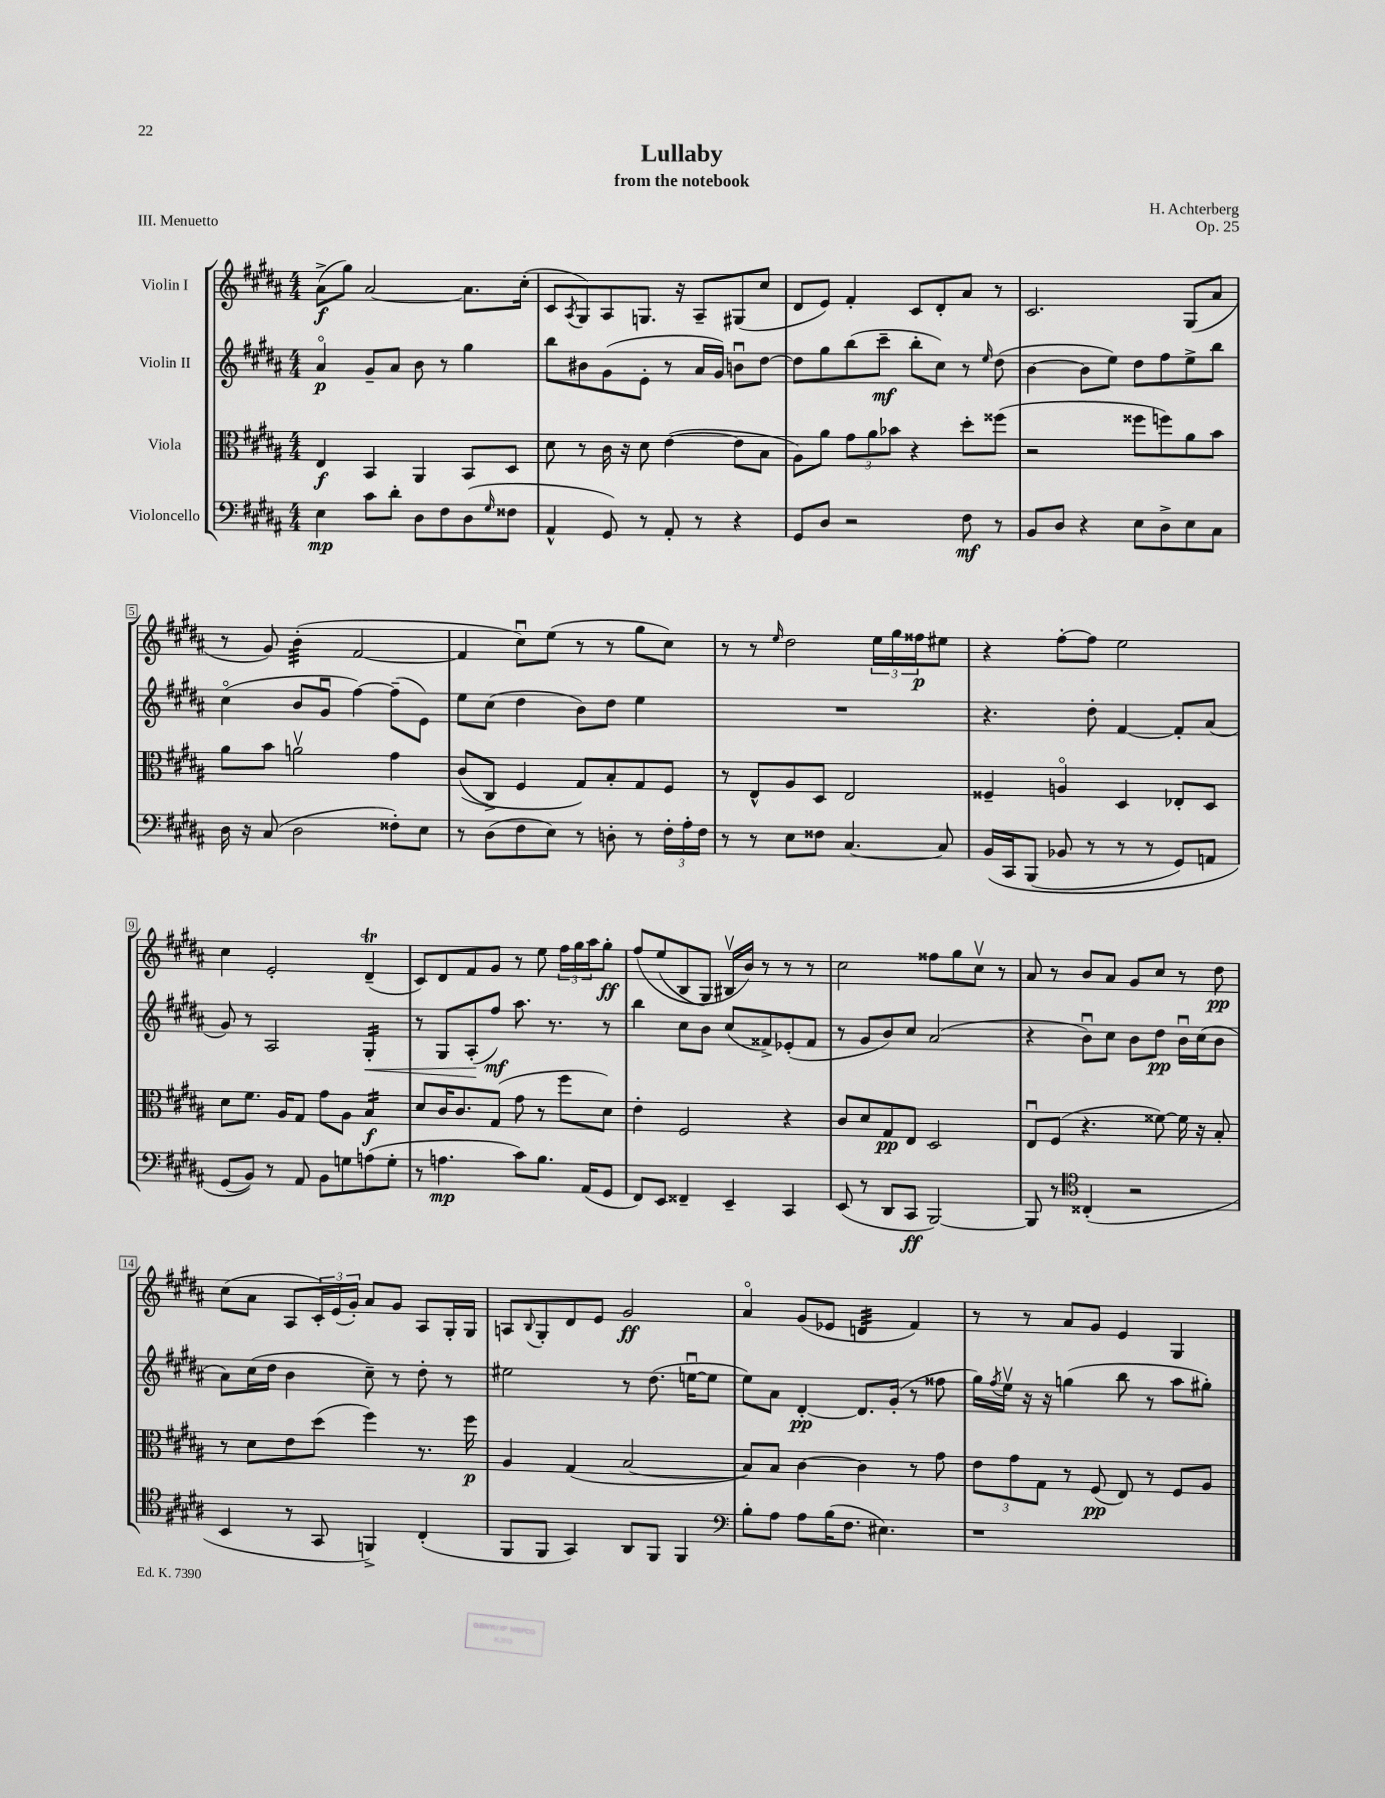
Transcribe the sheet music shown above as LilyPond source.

\header { title = "Lullaby" composer = "H. Achterberg" subtitle = "from the notebook" opus = "Op. 25" piece = "III. Menuetto" }
<<
\new StaffGroup <<
\new Staff = "s0" \with { instrumentName = "Violin I" } {
    \clef treble \key b \major \numericTimeSignature \time 4/4
    ais'8->\f( gis''8) ais'2~ ais'8. cis''16-.( |
    cis'8 \acciaccatura { ais8 } gis8) ais8 g8. r16 ais8-- gis8( cis''8 |
    dis'8 e'8) fis'4-. cis'8 dis'8-. ais'8 r8 |
    cis'2. gis8( ais'8 |
    r8 gis'8) b'4:32-.( fis'2~ |
    fis'4 cis''8\downbow) e''8( r8 r8 gis''8 cis''8) |
    r8 r8 \grace { e''16 } dis''2 \tuplet 3/2 { e''16 gis''16 fisis''16\p } eis''8 |
    r4 fis''8~-. fis''8 e''2 |
    cis''4 e'2-. dis'4--\trill( |
    cis'8) dis'8 fis'8 gis'8 r8 e''8 \tuplet 3/2 { fis''16 gis''16 ais''16 } gis''8-.\ff |
    fis''8\( e''8( b8 gis8) bis16\upbow b'16\) r8 r8 r8 |
    cis''2 fisis''8 gis''8 cis''8\upbow r8 |
    ais'8 r8 b'8 ais'8 gis'8 cis''8 r8 dis''8\pp |
    cis''8( ais'8 ais8 \tuplet 3/2 { cis'16-.) e'16( gis'16-.) } ais'8 gis'8 ais8 gis16-. gis16 |
    a8 \appoggiatura { b8 } gis8-. dis'8 e'8 gis'2\ff |
    ais'4\flageolet gis'8( ees'8 d'4:32 fis'4) |
    r8 r8 ais'8 gis'8 e'4 gis4 \bar "|." |
}
\new Staff = "s1" \with { instrumentName = "Violin II" } {
    \clef treble \key b \major \numericTimeSignature \time 4/4
    ais'4\flageolet\p gis'8-- ais'8 b'8 r8 gis''4 |
    b''8 bis'8 gis'8( e'8-. r8 ais'16 gis'16) b'8\downbow dis''8~ |
    dis''8 gis''8 b''8( cis'''8--\mf b''8-. cis''8) r8 \grace { e''16 } dis''8( |
    b'4~ b'8 e''8) dis''8 fis''8 e''8-> b''8 |
    cis''4\flageolet( b'8 gis'8\downbow fis''4~) fis''8--( e'8) |
    e''8 cis''8( dis''4 b'8) dis''8 e''4 |
    R1 |
    r4. dis''8-. fis'4~ fis'8-. ais'8( |
    gis'8) r8 ais2 gis4:16-.\< |
    r8 gis8 ais8-.\!( fis''8\mf) ais''8. r8. r8 |
    b''4 cis''8 b'8 cis''8( fisis'8->) ees'8-.( fisis'8 |
    r8 gis'8 b'8) cis''8 ais'2( |
    r4 b'8\downbow) cis''8 b'8 dis''8\pp b'16\downbow cis''16( b'8 |
    ais'8) cis''16( dis''16 b'4 cis''8--) r8 dis''8-. r8 |
    eis''2 r8 dis''8.( e''16~\downbow e''8 |
    e''8) ais'8 dis'4~-.\pp dis'8. gis'16-.( r8 fisis''8 |
    gis''16) \acciaccatura { fis''8 } e''16\upbow r16 r16 g''4( b''8 r8 ais''8 gis''8-.) \bar "|." |
}
\new Staff = "s2" \with { instrumentName = "Viola" } {
    \clef alto \key b \major \numericTimeSignature \time 4/4
    e4\f b,4 ais,4 b,8 dis8 |
    dis'8 r8 cis'16 r16 dis'8 e'4~( e'8 b8 |
    ais8) ais'8 \tuplet 3/2 { gis'8 ais'8 bes'8 } r4 dis''8-. fisis''8( |
    r2 fisis''8 f''8) ais'8 b'8 |
    ais'8 b'8 a'2\upbow gis'4 |
    cis'8(\( cis8->) fis4 gis8\) b8-. gis8 fis8 |
    r8 e8-^ ais8 dis8 e2 |
    fisis4-- a4\flageolet dis4 ees8-. dis8 |
    dis'8 fis'8. ais16 gis8 gis'8 ais8 b4:16\f |
    dis'8 cis'16 cis'8. gis8( gis'8 r8 fis''8 dis'8) |
    e'4-. fis2 r4 |
    cis'8 dis'8 gis8\pp e8 dis2 |
    e8\downbow fis8( r4. fisis'8~) fisis'16 r16 b8-. |
    r8 dis'8 e'8 dis''8( fis''4) r8. fis''16\p |
    ais4 gis4( b2~ |
    b8) b8 cis'4~ cis'4 r8 gis'8 |
    \tuplet 3/2 { e'8 gis'8 gis8 } r8 fis8\pp( e8) r8 fis8 ais8 \bar "|." |
}
\new Staff = "s3" \with { instrumentName = "Violoncello" } {
    \clef bass \key b \major \numericTimeSignature \time 4/4
    e4\mp cis'8 dis'8-. dis8 fis8 dis8( \grace { gis16 } fisis8 |
    ais,4-^ gis,8) r8 ais,8-. r8 r4 |
    gis,8 dis8 r2 fis8\mf r8 |
    b,8 dis8 r4 e8 dis8-> e8 cis8 |
    dis16 r16 cis8( dis2 fisis8-.) e8 |
    r8 dis8( fis8 e8) r8 d8-. r8 \tuplet 3/2 { fis16-. ais16-. fis16 } |
    r8 r8 e8 fisis8 cis4.~ cis8 |
    b,16\( cis,16 b,,8( bes,8 r8 r8 r8 gis,8) a,8 |
    gis,8( b,8)\) r8 ais,8 b,8 g8 a8( g8-. |
    r8 a4.\mp cis'8) b8. ais,16( gis,8 |
    fis,8) e,8 fisis,4-- e,4-- cis,4 |
    e,8( r8 dis,8 cis,8\ff b,,2~) |
    b,,8 r8 \clef tenor cisis4-.( r2 |
    b,4 r8 gis,8 f,4->) cis4-.( |
    fis,8 fis,8 gis,4) ais,8 fis,8 fis,4 |
    \clef bass b8-. ais8 ais8 b16( fis8. eis4.) |
    r1 \bar "|." |
}
>>
>>
\layout { \context { \Score \override BarNumber.stencil = #(make-stencil-boxer 0.1 0.3 ly:text-interface::print) } }
